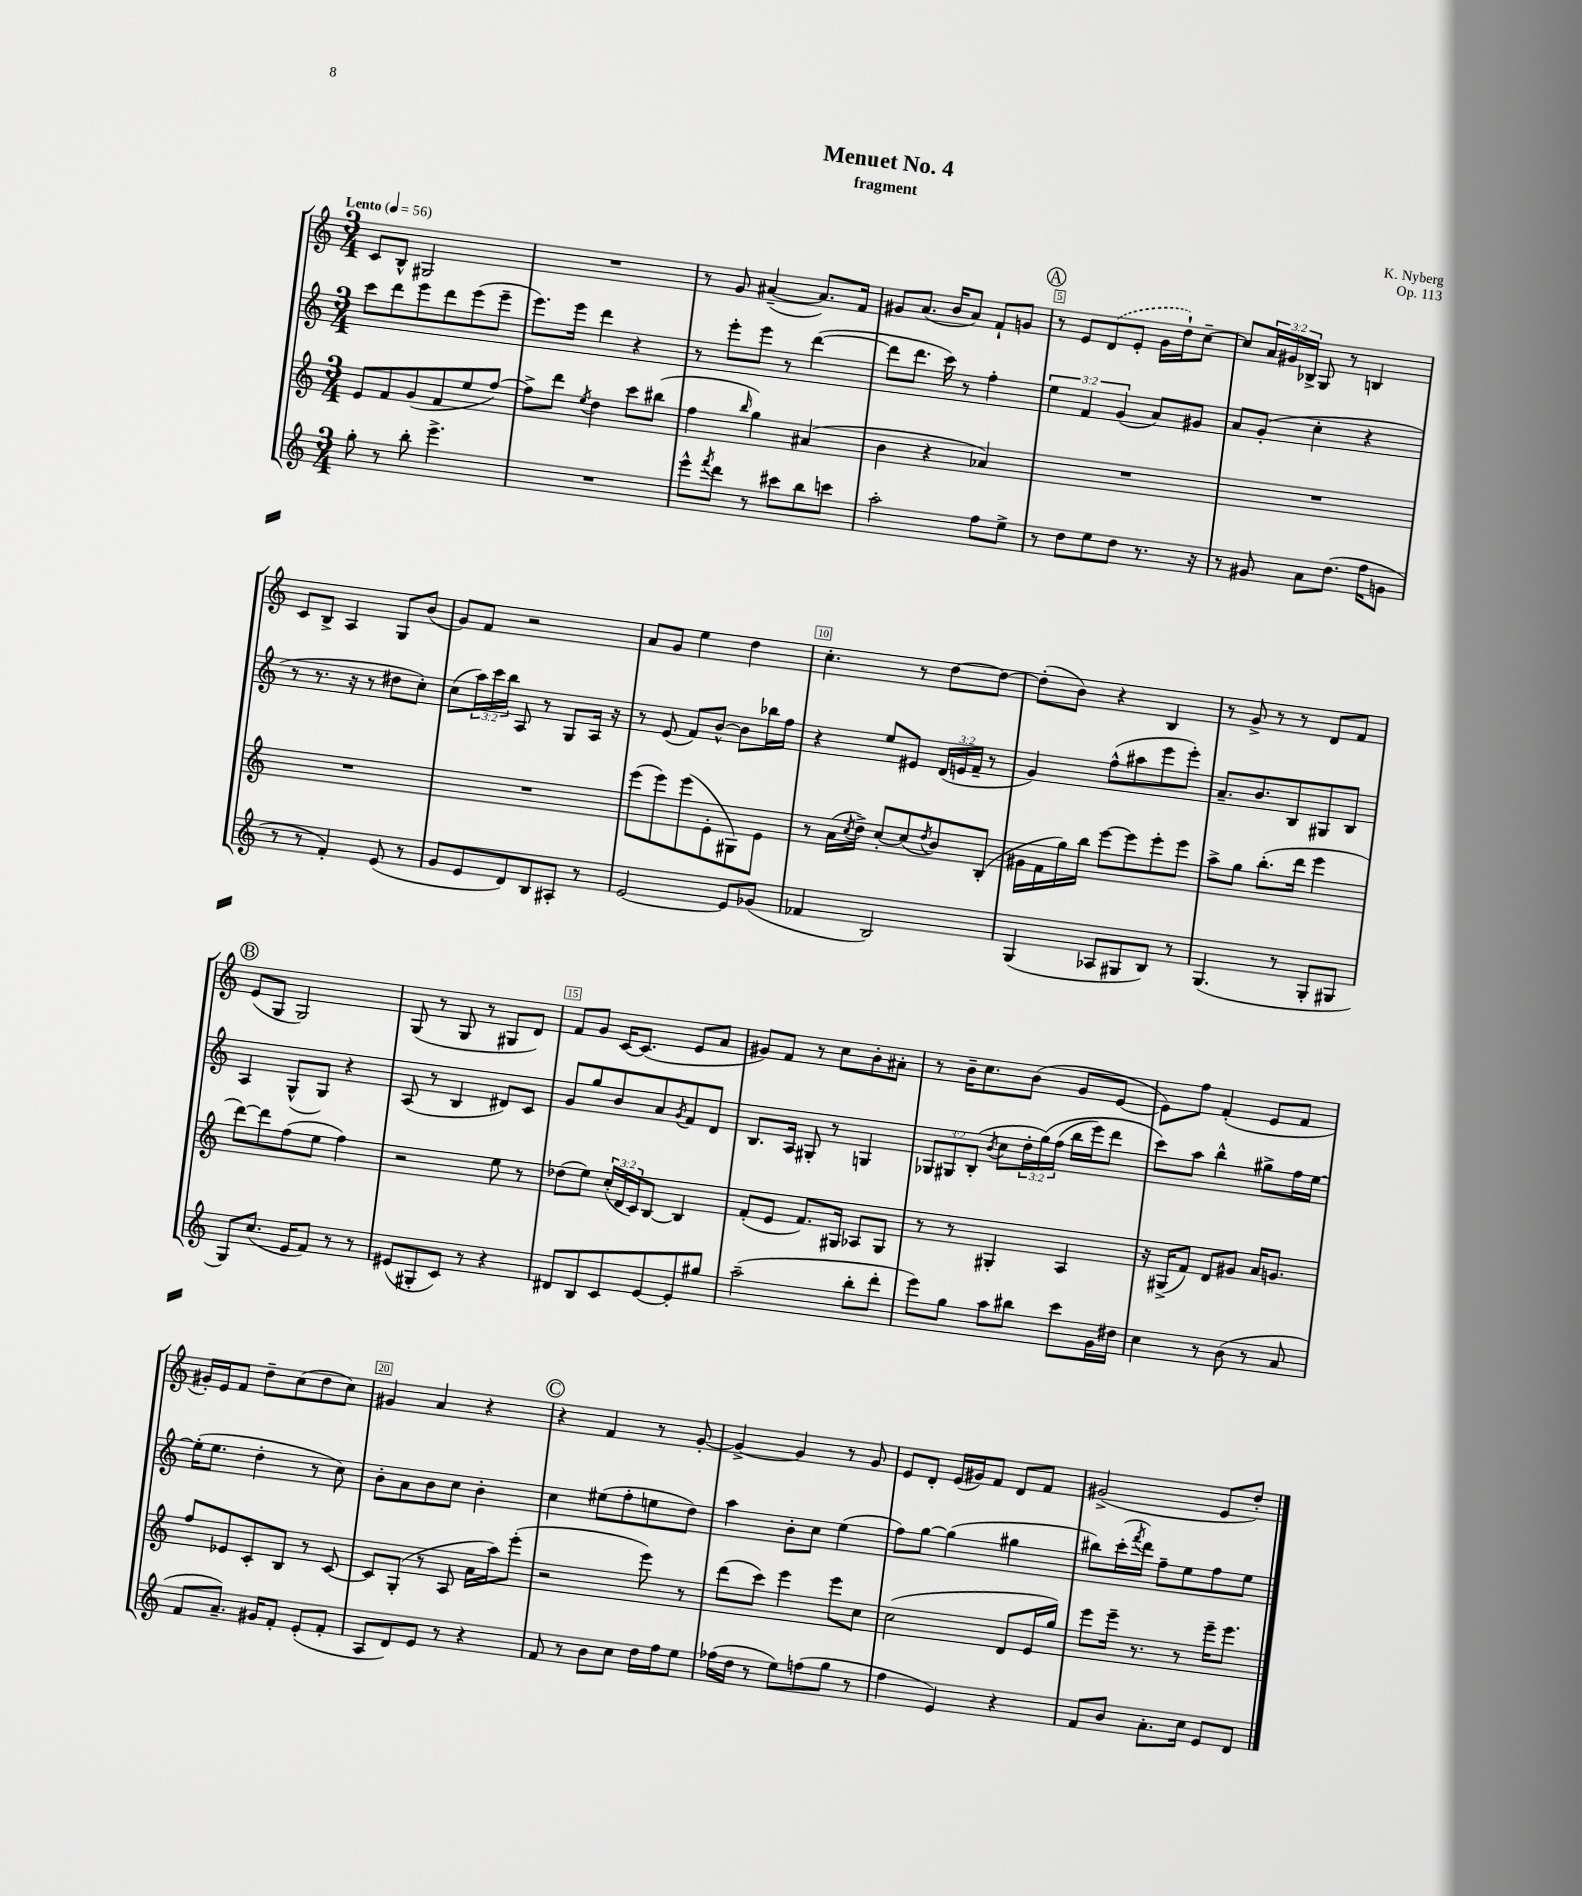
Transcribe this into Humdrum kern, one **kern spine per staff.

**kern	**kern	**kern	**kern
*staff4	*staff3	*staff2	*staff1
*clefG2	*clefG2	*clefG2	*clefG2
*k[]	*k[]	*k[]	*k[]
*M3/4	*M3/4	*M3/4	*M3/4
*MM56	*MM56	*MM56	*MM56
8gg'	8e	8ccc	8c
8r	8f	8ddd	8B^^
8bb'	(8g	8eee	2G#
4.eee^	8f	8ddd	.
.	8ee	(8eee	.
.	[8ff)	8eee~	.
=	=	=	=
2.r	8ff^]	8.eee)	2.r
.	8ddd	.	.
.	.	16eee	.
.	8qee	.	.
.	4dd	4ddd	.
.	8ccc	4r	.
.	(8bb#	.	.
=	=	=	=
8eee^^	4ff	8r	8r
8qfff	.	.	.
8ddd	.	8eee'	8g
.	16qqbb	.	.
8r	4gg)	8eee	([4a#~
8ccc#	.	8r	.
8bb	(4a#	([4ddd	8.a#])
8ccc	.	.	.
.	.	.	16f
=	=	=	=
2aa'	4b	8ddd]	8g#
.	.	8.ddd	(8.a
.	4r	.	.
.	.	16ccc)	16b
.	.	8r	8a)
8ff	4a-)	4ff'	8f`
8ee^	.	.	8g
=	=	=	=
8r	2.r	6ee	8r
8dd	.	.	8e
.	.	6f	.
8ee	.	.	(8d
.	.	(6g	.
8dd	.	.	8e'
8.r	.	8a)	16g
.	.	.	16dd`)
.	.	8g#	[8cc~
16r	.	.	.
=	=	=	=
8r	2.r	8a	8cc]
8g#	.	(8g'	24a
.	.	.	24g#
.	.	.	24B-^
8a	.	4cc'	8G
(8.dd	.	.	8r
.	.	4r	4B
16ff	.	.	.
8g	.	.	.
=	=	=	=
8r	2.r	8r	8c
8r	.	8.r	8B^
4f')	.	.	4A
.	.	16r	.
.	.	8r	.
(8e	.	8dd#	8G
8r	.	8cc')	(8b
=	=	=	=
8g	2.r	(8cc	8g)
8e	.	24aa)	8f
.	.	24ccc	.
.	.	24bb	.
8d)	.	8A	2r
8B	.	8r	.
8A#'	.	8G	.
8r	.	16A	.
.	.	16r	.
=	=	=	=
[2e	(8eee	8r	8a
.	8eee)	(8e	8g
.	(8eee	8f)	4ee
.	8e'	[8b^^	.
8e]	8G#)	8b]	4dd
(8g-	8e	16bb-	.
.	.	16ff	.
=	=	=	=
4f-	8r	4r	4.cc'
.	(16a	.	.
.	8qcc	.	.
.	16dd^)	.	.
2B)	[8cc'	8ee	.
.	(8cc]	8e#	8r
.	8qdd	.	.
.	8b)	(24d	[8dd
.	.	24e	.
.	.	24f~	.
.	(8B'	8r	8dd_
=	=	=	=
(4G	16g#	4g)	(8dd']
.	16f	.	.
.	16gg)	.	8b)
.	16bb	.	.
8A-	[8eee	(8ff^^	4r
8G#	8eee]	8aa#	.
8B)	8eee'	8eee	4B
8r	8eee	8eee')	.
=	=	=	=
(4.G	8aa^	8.a~	8r
.	8gg	.	8g^
.	.	8.b	.
.	(8.bb'	.	8r
8r	.	8B	8r
.	16ddd	.	.
8G'	4eee	8G#	8d
8G#	.	8B	8f
=	=	=	=
8G)	[8ddd)	4A	(8e
(8.cc	8ddd]	.	8G
.	(8ff	(8G^^	2G)
16e	.	.	.
8f)	8ee	8G)	.
8r	4ff)	4r	.
8r	.	.	.
=	=	=	=
(8e#	2r	(8A	(8G
8G#'	.	8r	8r
8c)	.	4B	8G
8r	.	.	8r
4r	8ee	8d#)	8G#
.	8r	8c	8d)
=	=	=	=
8d#	(8dd-	8g	8f
8B	8ee)	8gg	8g
8c	(24cc'	8b	[16c
.	24d	.	.
.	.	.	(8.c]
.	24c)	.	.
[8e	[8B	8a	.
.	.	8qg	.
8e']	4B]	8f	8e
8gg#	.	8d	8a
=	=	=	=
(2aa~	(8f'	8.B	8g#)
.	8e	.	8f
.	.	16A	.
.	8.f)	8G#'	8r
.	.	8r	8cc
.	16G#	.	.
8bb'	8A-	4G	8b'
8ddd'	8G#	.	8a#'
=	=	=	=
8eee)	8r	12G-	8r
.	.	12G#	.
8gg	8r	.	16b~
.	.	(12B'	.
.	.	.	8.cc
.	.	8qb	.
8aa	4G#'	8cc	.
8bb#	.	24dd'	(8b
.	.	&(24gg)	.
.	.	(24ff	.
8ccc	4A	16bb	8g
.	.	16eee)	.
16g	.	8ddd	[8e
16dd#	.	.	.
=	=	=	=
4cc	16r	8ccc&)	8e])
.	(16G#^	.	.
.	8f)	8aa	8ff
8r	8d	4bb^^	(4f'
(8b	8g#	.	.
8r	16a	8gg#^	8e
.	8.g	.	.
8a	.	16ff	8f
.	.	[16ee	.
=	=	=	=
8f	8ff	(16ee']	16g#')
.	.	8.ee	16e
8.a~)	8e-	.	8f
.	8c'	4dd'	8dd~
16g#	.	.	.
8f'	8B	.	(8cc
(8e'	8r	8r	8dd
8f'	[8c	8cc)	8cc)
=	=	=	=
8A	8c]	8b'	4g#
8d)	(8G'	8a	.
8e	8r	8b	4a
8r	8A	8cc	.
4r	16a	4b'	4r
.	16aa)	.	.
.	(8eee'	.	.
=	=	=	=
8f	2r	4cc	4r
8r	.	.	.
8b	.	(8ee#	4f
8cc	.	8ff'	.
16dd	8eee)	8ee	8r
16ff	.	.	.
8ee	8r	8dd)	[8g'
=	=	=	=
(16ff-	(8ddd	4aa	4g^_
16dd	.	.	.
8r	8ccc)	.	.
8ee)	4eee	8b'	4g]
(8ff	.	8cc	.
8gg	8eee	(4ee	8r
8r	8cc	.	8g
=	=	=	=
4ff	(2cc	8ff)	8e
.	.	[8gg	8d'
4e)	.	(4gg]	(16e
.	.	.	16g#)
.	.	.	8f
4r	8d	4gg#	8d
.	16e	.	8f
.	16gg)	.	.
=	=	=	=
8f	8eee	8bb#)	(2g#^
8b	16eee~	(16ccc'	.
.	.	8qfff	.
.	8.r	16ddd)	.
8.a'	.	8ff~	.
.	8r	8ee	.
16cc	.	.	.
8e	16eee~	8ff	8e
.	8.eee	.	.
8d	.	8ee	8dd')
==	==	==	==
*-	*-	*-	*-
